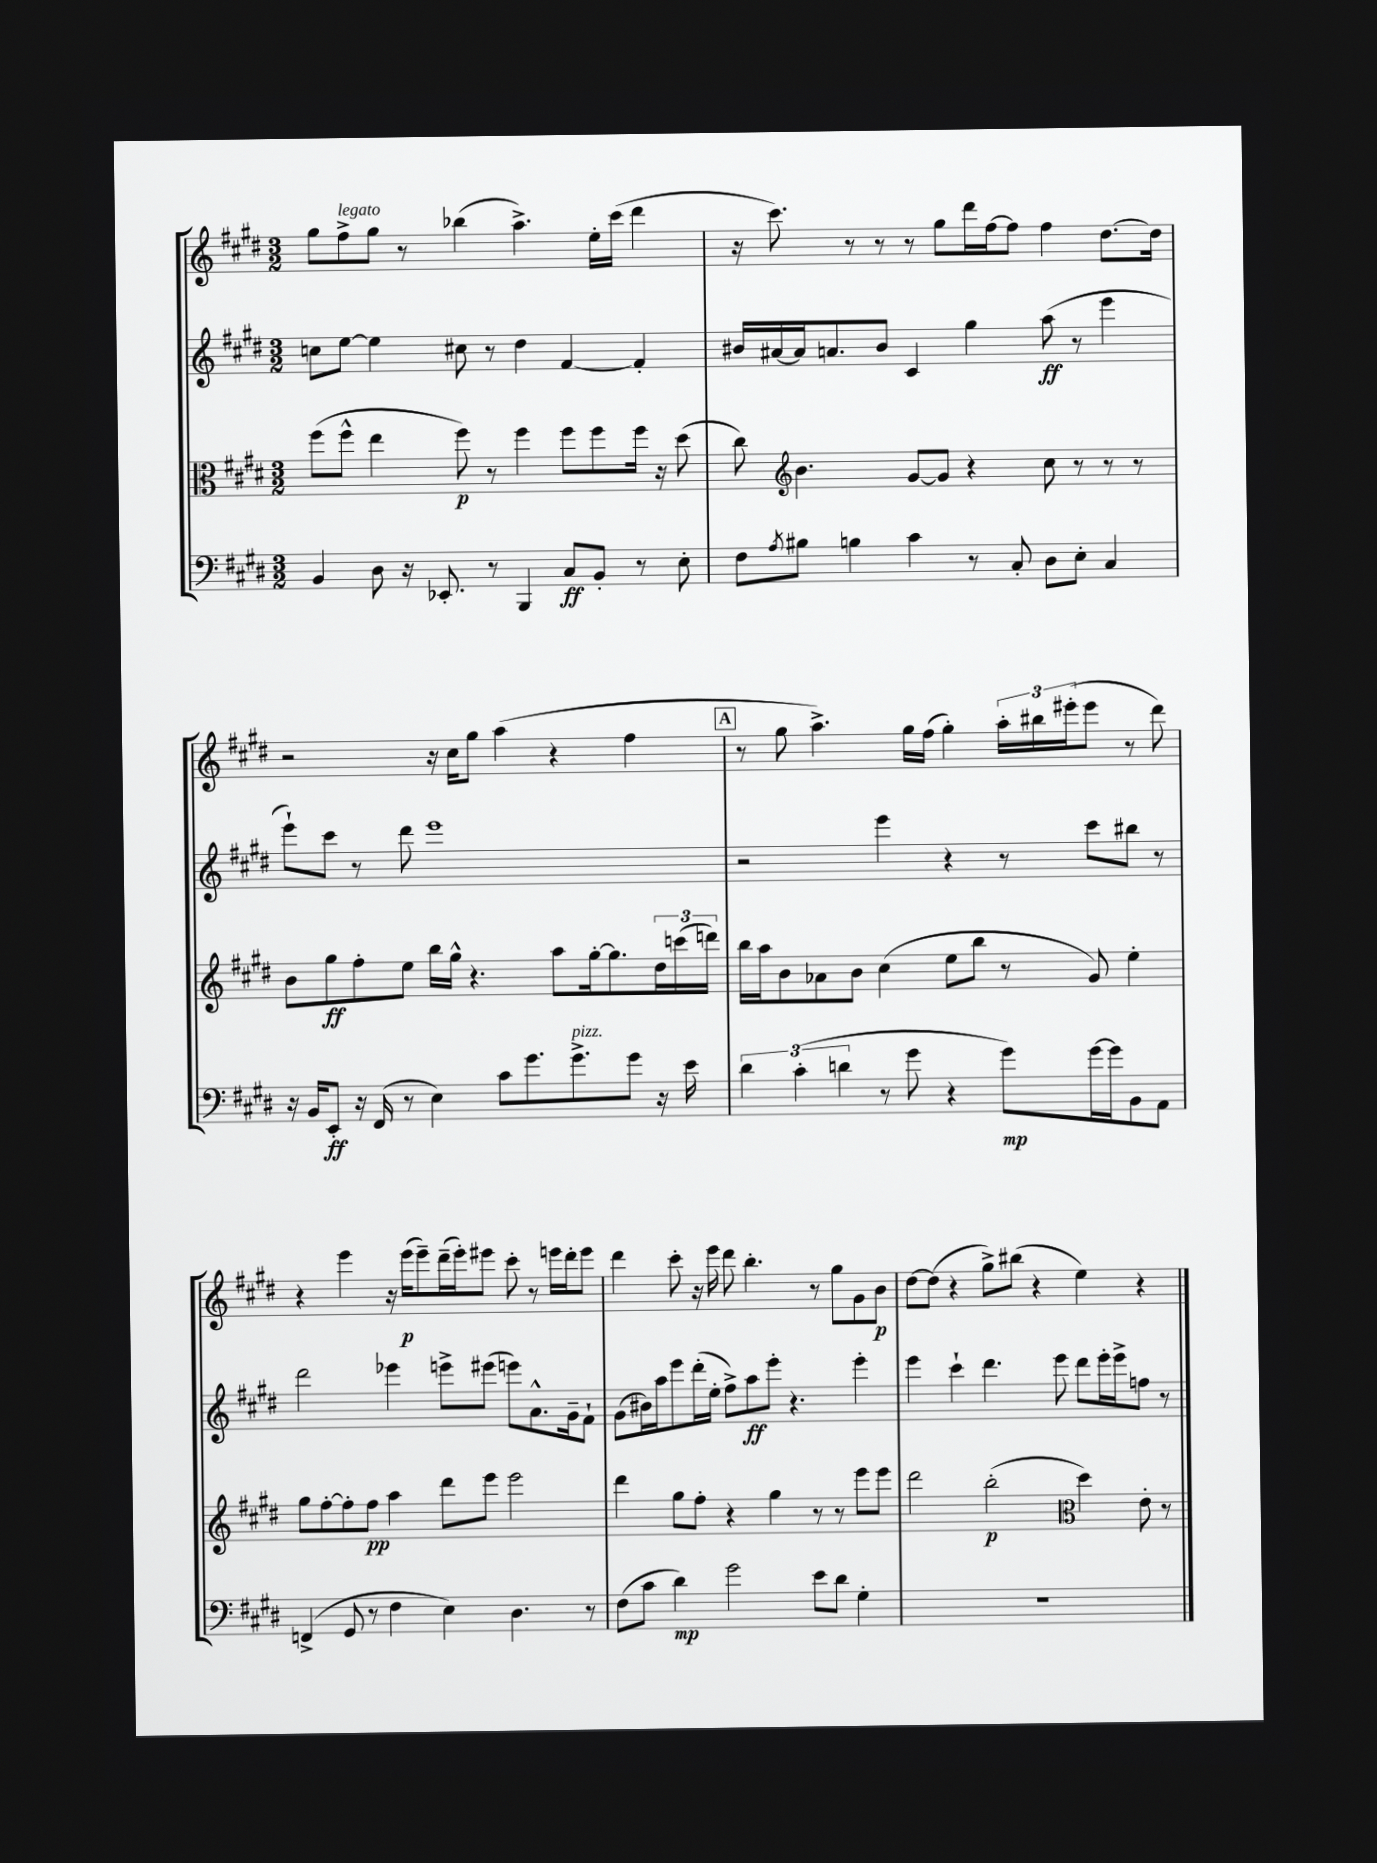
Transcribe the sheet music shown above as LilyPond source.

<<
\new StaffGroup <<
\new Staff = "s0" {
    \clef treble \key e \major \numericTimeSignature \time 3/2
    gis''8 fis''8->^\markup { \italic "legato" } gis''8 r8 bes''4( a''4.->) e''16-. cis'''16( dis'''4 |
    r16 cis'''8.) r8 r8 r8 gis''8 dis'''16 fis''16~ fis''8 fis''4 dis''8.~ dis''16 |
    r2 r16 cis''16 gis''8 a''4( r4 fis''4 |
    \mark \markup { \box "A" } r8 gis''8 a''4.->) gis''16 fis''16( gis''4-.) \tuplet 3/2 { a''16-. bis''16 eis'''16-.( } eis'''8 r8 dis'''8) |
    r4 e'''4 r16 e'''16\p( e'''8--) dis'''16--( e'''16-.) eis'''8 cis'''8-. r8 e'''16 dis'''16-. e'''8 |
    dis'''4 cis'''8-. r16 e'''16 dis'''8 b''4.-. r8 gis''8 gis'8 b'8\p |
    dis''8~ dis''8( r4 gis''8->) bis''8( r4 e''4) r4 \bar "|." |
}
\new Staff = "s1" {
    \clef treble \key e \major \numericTimeSignature \time 3/2
    c''8 e''8~ e''4 cis''8 r8 dis''4 fis'4~ fis'4-. |
    bis'16 ais'16~ ais'16 a'8. bis'8 cis'4 gis''4 a''8\ff( r8 e'''4 |
    e'''8-!) cis'''8 r8 dis'''8 e'''1 |
    \mark \markup { \box "A" } r2 e'''4 r4 r8 cis'''8 bis''8 r8 |
    dis'''2 ees'''4 e'''8-> eis'''8( e'''8) a'8.-^ gis'16-- fis'8-! |
    gis'8( bis'16) a''16 e'''8 dis'''16-.( e''16-. fis''8->) a''8\ff e'''8-. r4. e'''4-. |
    e'''4 cis'''4-! dis'''4. e'''8 dis'''8 e'''16-. e'''16-> f''8 r8 \bar "|." |
}
\new Staff = "s2" {
    \clef alto \key e \major \numericTimeSignature \time 3/2
    fis''8( fis''8-^ e''4 fis''8\p) r8 fis''4 fis''8 fis''8 fis''16 r16 dis''8( |
    cis''8) \clef treble b'4. gis'8~ gis'8 r4 cis''8 r8 r8 r8 |
    b'8 gis''8\ff fis''8-. e''8 b''16 gis''16-^ r4. a''8 gis''16~-. gis''8. \tuplet 3/2 { dis''16 c'''16( d'''16) } |
    \mark \markup { \box "A" } b''16 a''16 b'8 aes'8 b'8 cis''4( e''8 b''8 r8 gis'8) e''4-. |
    gis''8 fis''8~-. fis''8-. fis''8\pp a''4 dis'''8 e'''8 e'''2 |
    dis'''4 gis''8 fis''8-. r4 gis''4 r8 r8 e'''8 e'''8 |
    dis'''2 b''2-.\p( \clef alto dis''4) e'8-. r8 \bar "|." |
}
\new Staff = "s3" {
    \clef bass \key e \major \numericTimeSignature \time 3/2
    b,4 dis8 r16 ees,8.-. r8 b,,4 cis8\ff b,8-. r8 e8-. |
    fis8 \acciaccatura { a8 } bis8 b4 cis'4 r8 cis8-. dis8 e8-. cis4 |
    r16 b,16 e,8-.\ff r16 fis,16( r8 e4) cis'8 gis'8. gis'8.->^\markup { \italic "pizz." } gis'8 r16 e'16 |
    \mark \markup { \box "A" } \tuplet 3/2 { dis'4 cis'4-.( d'4 } r8 gis'8 r4 gis'8\mp) gis'16~ gis'16 b,8 a,8 |
    f,4->( gis,8 r8 fis4 e4) dis4. r8 |
    fis8( cis'8 dis'4\mp) gis'2 e'8 dis'8 gis4-. |
    R1. \bar "|." |
}
>>
>>
\layout { \context { \Score \remove "Bar_number_engraver" } }
